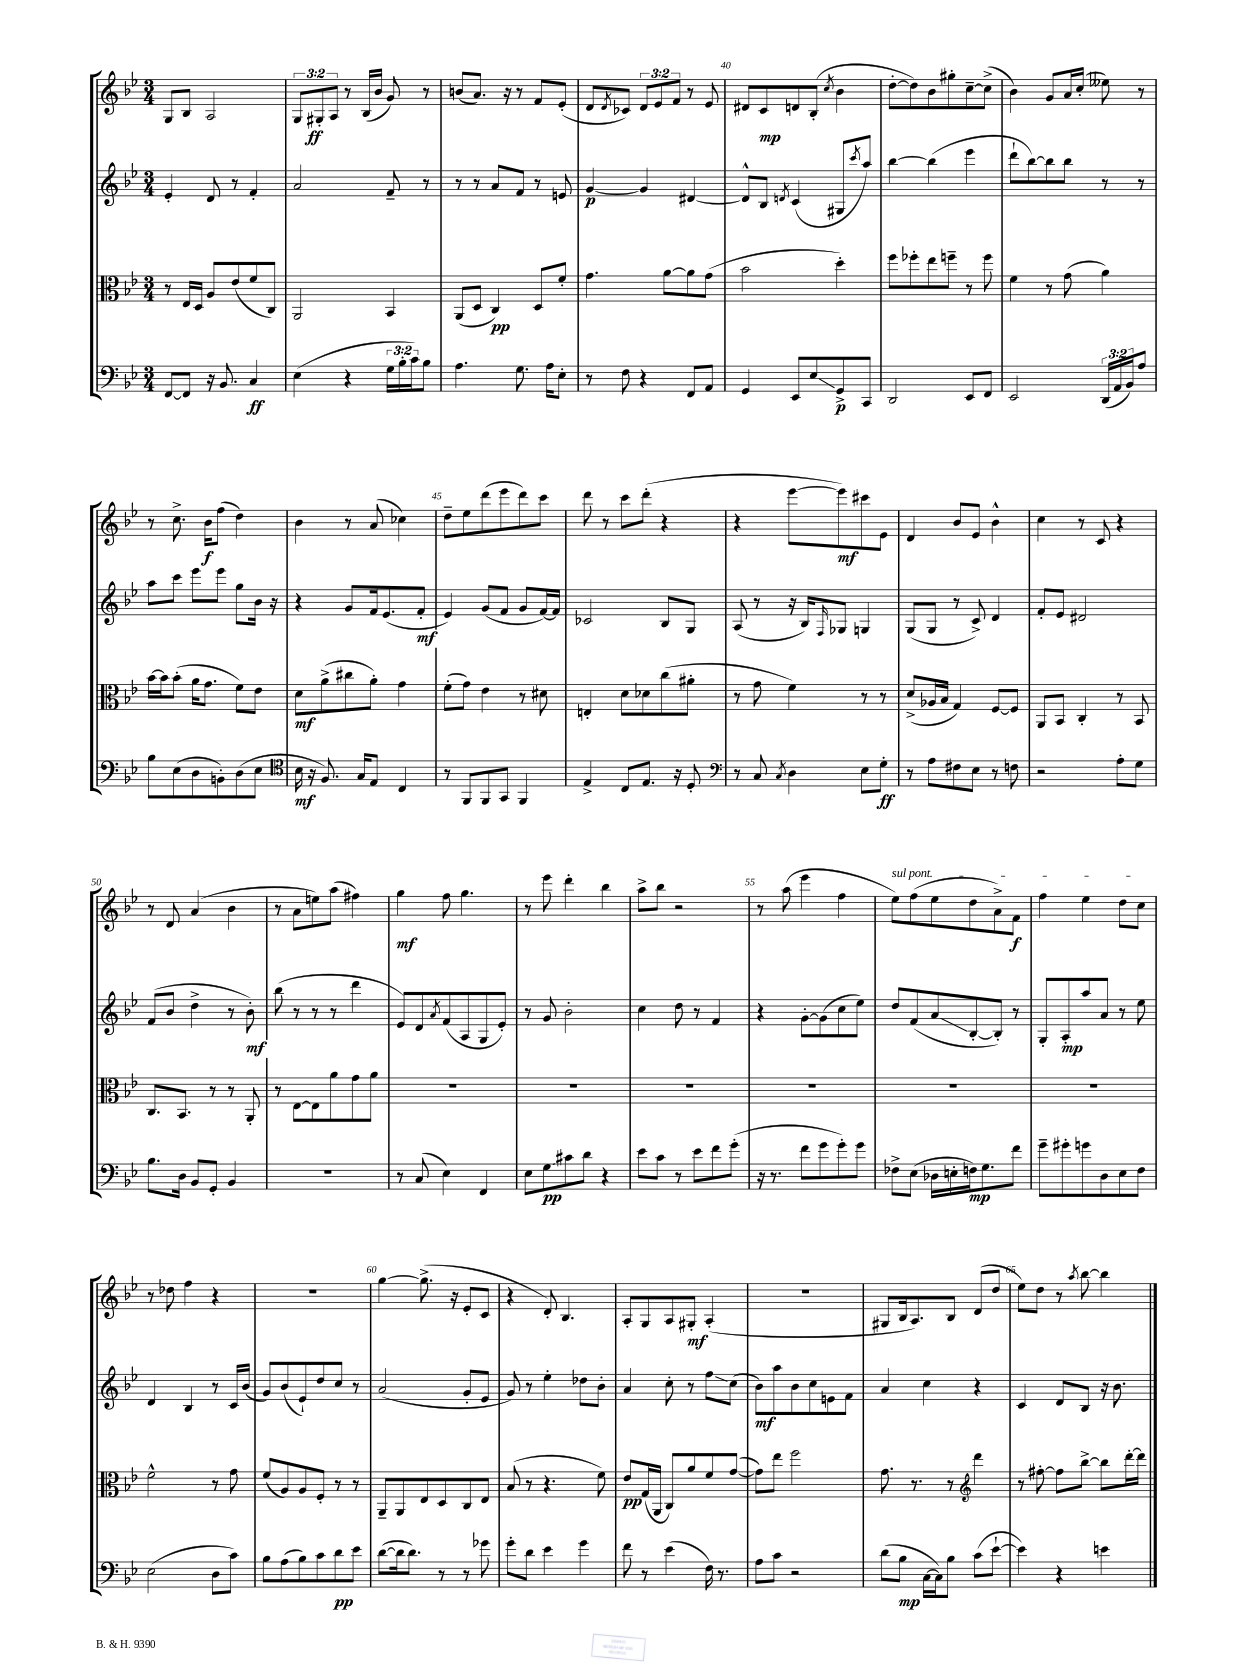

**kern	**kern	**kern	**kern
*staff4	*staff3	*staff2	*staff1
*clefF4	*clefC3	*clefG2	*clefG2
*k[b-e-]	*k[b-e-]	*k[b-e-]	*k[b-e-]
*M3/4	*M3/4	*M3/4	*M3/4
[8FF/L	8r	4e-'/	8G/L
8FF/]J	16E-/LL	.	8B-/J
.	16D/JJ	.	.
16r	8A/L	8d/	2A/
8.BB-/	.	.	.
.	(8e-/	8r	.
4C/	8f/	4f'/	.
.	8C/J)	.	.
=	=	=	=
(4E-\	2AA/	2a/	12G/L
.	.	.	12G#'/
.	.	.	12A/J
4r	.	.	8r
.	.	.	(16B-/LL
.	.	.	16b-/JJ
24G\LL	4BB-/	8f~/	8g/)
24B-'\	.	.	.
24c\J)	.	.	.
8B-\J	.	8r	8r
=	=	=	=
4.A\	(8AA/L	8r	(8b/L
.	8D/J	8r	8.a/J)
.	4C/)	8a/L	.
.	.	.	16r
8.G\	.	8f/J	8r
.	8D/L	8r	8f/L
16A\LK	.	.	.
8E-'\J	8f'/J	8e/	(8e-'/J
=	=	=	=
8r	4.g\	[4g/	8d/L
.	.	.	8qd/
8F\	.	.	8c-/J)
4r	.	4g/]	12d/L
.	.	.	12e-/
.	[8a\L	.	.
.	.	.	12f/J
8FF/L	8a\]	[4d#/	8r
8AA/J	(8g\J	.	8e-/
=	=	=	=
4GG/	2b-\	8d#^^/]L	8d#/L
.	.	8B-/J	8c/
.	.	8qd/	.
8EE-/L	.	(4c/	8d/
8E-/	.	.	(8B-'/J
.	.	.	8qcc/
8GG^/	4dd'\)	8G#/L	4b-\
.	.	8qccc/	.
8CC/J	.	8aa/J)	.
=	=	=	=
2DD/	8ff\L	[4bb-\	[8dd'\L
.	8ff-'\	.	8dd\])
.	8ee-\	(4bb-\]	8b-\
.	8ff~\J	.	8gg#'\
8EE-/L	8r	4eee-\	[8cc~\
8FF/J	8ff\	.	(8cc^\]J
=	=	=	=
2EE-/	4f\	8ddd`\L	4b-\)
.	.	[8bb-\)	.
.	8r	8bb-\]	8g/L
.	(8g\	8bb-\J	16a/L
.	.	.	(16cc'/JJ
(24DD/LL	4a\)	8r	8ee--\)
24AA/	.	.	.
24BB-/J)	.	.	.
8A/J	.	8r	8r
=	=	=	=
8B-\L	[16b-\LL	8aa\L	8r
.	16b-\]J	.	.
(8E-\	(8b-'\J	8ccc\J	8.cc^\
8D\	16a\LK	8eee-\L	.
.	8.g\J	.	16b-\LK
8BB'\)	.	8eee-\J	(8ff\J
(8D\	8f\L)	8gg\L	4dd\)
8E-\J	8e-\J	16b-\Jk	.
.	.	16r	.
=	=	=	=
*clefC4	*	*	*
16B-\	8d\L	4r	4b-\
16r	.	.	.
8.F/)	(8a^\	.	.
.	8cc#\	8g/L	8r
16G/LK	.	.	.
8E-/J	8a'\J)	16f/k	(8a/
.	.	(8.e-/	.
4C/	4g\	.	4cc-\)
.	.	8f'/J	.
=	=	=	=
8r	(8f'\L	4e-/)	8dd~\L
8FF/L	8g\J)	.	8ee-\
8FF/	4e-\	(8g/L	(8ddd\
8GG/J	.	8f/J	8eee-\
4FF/	8r	8g/L	8ddd\)
.	8d#\	[16f/L)	8ccc\J
.	.	16f/]JJ	.
=	=	=	=
4E-^/	4E'/	2c-/	8ddd\
.	.	.	8r
8C/L	8d\L	.	8ccc\L
8.E-/J	8d-\	.	(8ddd'\J
.	(8cc\	8B-/L	4r
16r	.	.	.
8D'/	8a#'\J	8G/J	.
=	=	=	=
*clefF4	*	*	*
8r	8r	(8A/	4r
8C/	8g\	8r	.
8qC/	.	.	.
4D\	4f\)	16r	[8eee-\L
.	.	16B-/LK)	.
.	.	16qqF/	.
.	.	8G-/J	8eee-\])
8E-\L	8r	4G/	8ccc#\
8G'\J	8r	.	8e-\J
=	=	=	=
8r	(8d^/L	(8G/L	4d/
8A\L	16A-/L	8G/J	.
.	16B-/JJ	.	.
8F#\	4G/)	8r	8b-/L
8E-\J	.	8c^/)	8e-/J
8r	[8F/L	4d/	4b-^^\
8F\	8F/]J	.	.
=	=	=	=
2r	8AA/L	8f'/L	4cc\
.	8BB-/J	8e-/J	.
.	4C'/	2d#/	8r
.	.	.	8c/
8A'\L	8r	.	4r
8G\J	8BB-/	.	.
=	=	=	=
8.B-\L	8.C/L	(8f/L	8r
.	.	8b-/J	8d/
16D\Jk	8.BB-/J	.	.
8BB-/L	.	4dd^\	(4a/
8GG'/J	8r	.	.
4BB-/	8r	8r	4b-\
.	8AA'/	8b-'\)	.
=	=	=	=
2.r	8r	(8bb-\	8r
.	[8E-\L	8r	8a\L
.	8E-\]	8r	8ee\)
.	8a\	8r	(8aa\J
.	8g\	4ddd\	4ff#\)
.	8a\J	.	.
=	=	=	=
8r	2.r	8e-/L)	4gg\
(8C/	.	8d/	.
.	.	8qa/	.
4E-\)	.	(8f/	8ff\
.	.	8A/	4.gg\
4FF/	.	8G/	.
.	.	8e-'/J)	.
=	=	=	=
8E-\L	2.r	8r	8r
8G\	.	8g/	8eee-\
8c#\	.	2b-'\	4ddd'\
8d\J	.	.	.
4r	.	.	4bb-\
=	=	=	=
8e-\L	2.r	4cc\	8aa^\L
8c\J	.	.	8bb-\J
8r	.	8dd\	2r
8e-\L	.	8r	.
8f\	.	4f/	.
(8g'\J	.	.	.
=	=	=	=
16r	2.r	4r	8r
8.r	.	.	.
.	.	.	(8aa\
8f\L	.	[8g'\L	4eee-\
8g\	.	(8g\]	.
8g'\)	.	8cc\	4ff\
8g\J	.	8ee-\J)	.
=	=	=	=
8F-^\L	2.r	8dd/L	8ee-\L)
(8E-\J	.	(8f/	(8ff\
16D-\LL	.	8a/	8ee-\
16E'\	.	.	.
16F\J)	.	[8B-'/	8dd\
8.G\	.	.	.
.	.	8B-'/]J)	8a^\)
8f\J	.	8r	8f\J
=	=	=	=
8g~\L	2.r	8G'/L	4ff\
8g#'\	.	8A'/	.
8g\	.	8aa/	4ee-\
8D\	.	8a/J	.
8E-\	.	8r	8dd\L
8F\J	.	8ee-\	8cc\J
=	=	=	=
(2E-\	2f^^\	4d/	8r
.	.	.	8dd-\
.	.	4B-/	4ff\
8D\L	8r	8r	4r
8c\J)	8g\	16c/LL	.
.	.	(16b-/JJ	.
=	=	=	=
8B-\L	(8f/L	8g/L)	2.r
(8A\	8A/)	(8b-/	.
8B-\)	8A/	8e-`/)	.
8c\	8F'/J	8dd/	.
8d\	8r	8cc/J	.
8e-\J	8r	8r	.
=	=	=	=
([8d\L	8AA~/L	(2a/	[4gg\
16d\]k	8AA/	.	.
8.d\J)	.	.	.
.	8E-/	.	(8.gg^\]
8r	8D/	.	.
.	.	.	16r
8r	8C/	8g'/L	8e-'/L
8g-\	8E-/J	8e-/J	8c/J
=	=	=	=
8g'\L	(8B-/	8g/)	4r
8d\J	8r	8r	.
4e-\	4.r	4ee-'\	8d'/)
.	.	.	4.B-/
4g\	.	8dd-\L	.
.	8f\)	8b-'\J	.
=	=	=	=
8f\	8e-/L	4a/	8A'/L
8r	(16G/L	.	8G/
.	16AA/JJ	.	.
(4e-\	8C/L)	8cc'\	8A/
.	8a/	8r	8G#'/J
16F\)	8f/	8ff\L	(4A'/
8.r	.	.	.
.	([8g/J	(8cc\J	.
=	=	=	=
8A\L	8g\]L)	8b-\L)	2.r
8c\J	8ee-\J	8aa\	.
2r	2ff\	8b-\	.
.	.	8cc\	.
.	.	8e\	.
.	.	8f\J	.
=	=	=	=
(8d\L	8.g\	4a/	8G#/L
8B-\J	.	.	16B-/k
.	8.r	.	8.A/)
[16C\LL	.	4cc\	.
16C\]J)	.	.	.
8B-\J	8r	.	8B-/J
*	*clefG2	*	*
(8c\L	4ddd\	4r	(8d/L
[8e-`\J	.	.	8dd/J
=	=	=	=
4e-\])	8r	4c/	8ee-\L)
.	[8ff#'\	.	8dd\J
4r	8ff#\]L	8d/L	8r
.	.	.	8qaa/
.	[8bb-^\J	8B-/J	[8bb-\
4e\	8bb-\]L	16r	4bb-\]
.	.	8.b-\	.
.	[16ddd'\L	.	.
.	16ddd\]JJ	.	.
==	==	==	==
*-	*-	*-	*-
